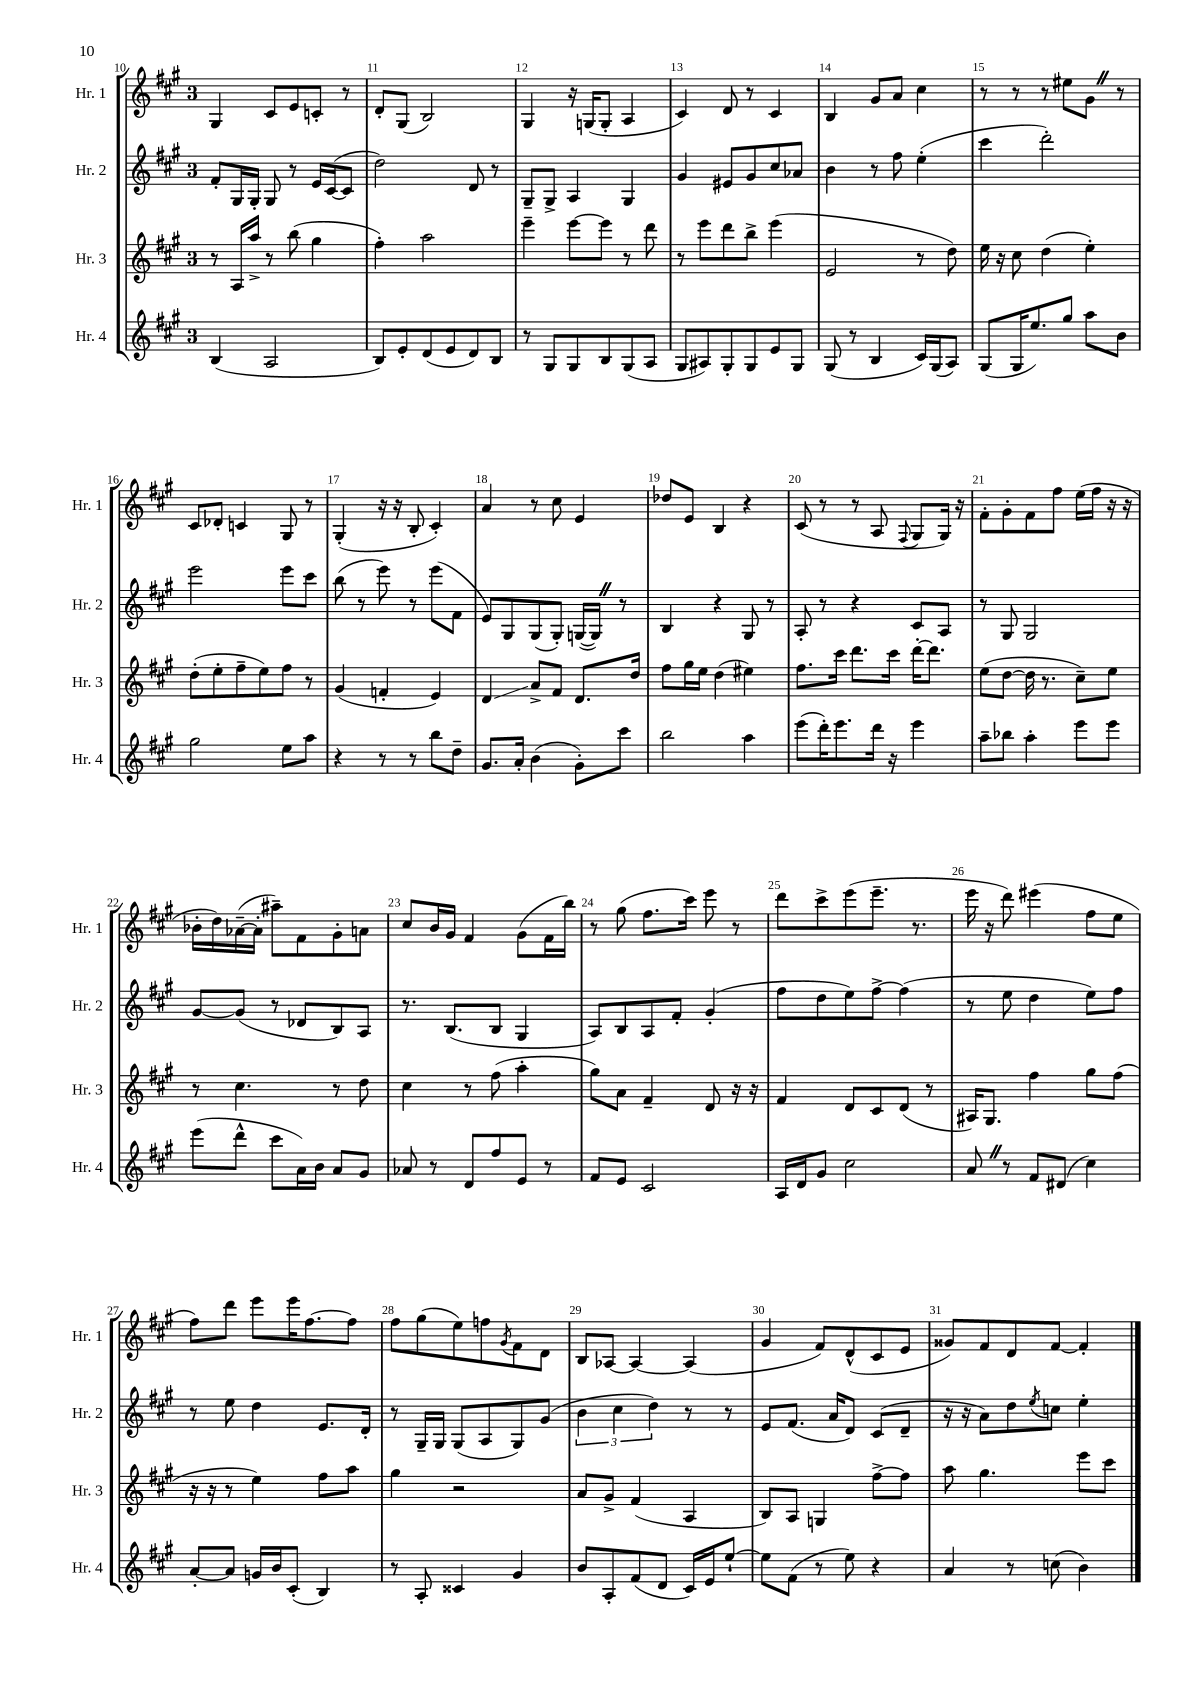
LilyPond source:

<<
\new StaffGroup <<
\new Staff = "s0" \with { instrumentName = "Hr. 1" shortInstrumentName = "Hr. 1" } {
    \clef treble \key a \major \once \override Staff.TimeSignature.style = #'single-digit \time 3/4
    gis4 cis'8 e'8 c'8-. r8 |
    d'8-. gis8( b2) |
    gis4 r16 g16( g8-. a4 |
    cis'4) d'8 r8 cis'4 |
    b4 gis'8 a'8 cis''4 |
    r8 r8 r8 eis''8 gis'8 \once \override BreathingSign.text = \markup { \musicglyph "scripts.caesura.straight" } \breathe r8 |
    cis'8 des'8-. c'4 gis8 r8 |
    gis4-.( r16 r16 b8-. cis'4-.) |
    a'4 r8 cis''8 e'4 |
    des''8 e'8 b4 r4 |
    cis'8( r8 r8 a8 \appoggiatura { fis8 } gis8 gis16) r16 |
    fis'8-. gis'8-. fis'8 fis''8 e''16( fis''16 r16 r16 |
    bes'16-. d''16) aes'16~--( aes'16-. ais''8--) fis'8 gis'8-. a'8 |
    cis''8 b'16 gis'16 fis'4 gis'8( fis'16 b''16) |
    r8 gis''8( fis''8. cis'''16) e'''8 r8 |
    d'''8 cis'''8-> e'''8( e'''8.-- r8. |
    e'''16 r16 d'''8) eis'''4( fis''8 e''8 |
    fis''8) d'''8 e'''8 e'''16 fis''8.~ fis''8 |
    fis''8 gis''8( e''8) f''8 \acciaccatura { gis'8 } fis'8 d'8 |
    b8 aes8~ aes4~ aes4( |
    gis'4 fis'8) d'8-^( cis'8 e'8 |
    gisis'8) fis'8 d'8 fis'8~ fis'4-. \bar "|." |
}
\new Staff = "s1" \with { instrumentName = "Hr. 2" shortInstrumentName = "Hr. 2" } {
    \clef treble \key a \major \once \override Staff.TimeSignature.style = #'single-digit \time 3/4
    fis'8-. gis16 gis16-. gis8 r8 e'16 cis'16~( cis'8 |
    d''2) d'8 r8 |
    gis8-- gis8-> a4 gis4 |
    gis'4 eis'8 gis'8 cis''8 aes'8 |
    b'4 r8 fis''8 e''4-.( |
    cis'''4 d'''2-.) |
    e'''2 e'''8 cis'''8 |
    b''8( r8 e'''8) r8 e'''8( fis'8 |
    e'8) gis8 gis8( gis8-.) g16~( g16) \once \override BreathingSign.text = \markup { \musicglyph "scripts.caesura.straight" } \breathe r8 |
    b4 r4 gis8 r8 |
    a8-. r8 r4 cis'8 a8 |
    r8 gis8 gis2 |
    gis'8~ gis'8( r8 des'8 b8) a8 |
    r8. b8.( b8 gis4 |
    a8) b8 a8 fis'8-. gis'4-.( |
    fis''8 d''8 e''8) fis''8~-> fis''4( |
    r8 e''8 d''4 e''8) fis''8 |
    r8 e''8 d''4 e'8. d'16-. |
    r8 gis16-- gis16 gis8( a8 gis8) gis'8( |
    \tuplet 3/2 { b'4 cis''4 d''4) } r8 r8 |
    e'8 fis'8.( a'16 d'8) cis'8( d'8-- |
    r16 r16 a'8) d''8 \acciaccatura { e''8 } c''8 e''4-. \bar "|." |
}
\new Staff = "s2" \with { instrumentName = "Hr. 3" shortInstrumentName = "Hr. 3" } {
    \clef treble \key a \major \once \override Staff.TimeSignature.style = #'single-digit \time 3/4
    r8 a16 a''16-> r8 b''8( gis''4 |
    fis''4-.) a''2 |
    e'''4-- e'''8~ e'''8 r8 d'''8 |
    r8 e'''8 d'''8 b''8-> e'''4( |
    e'2 r8 d''8) |
    e''16 r16 cis''8 d''4( e''4-.) |
    d''8-.( e''8-. fis''8-- e''8) fis''8 r8 |
    gis'4( f'4-. e'4) |
    d'4\glissando a'8-> fis'8 d'8. d''16 |
    fis''8 gis''16 e''16 d''4( eis''4) |
    fis''8. cis'''16 d'''8. cis'''16 d'''16~-. d'''8. |
    e''8( d''8~ d''16 r8. cis''8--) e''8 |
    r8 cis''4. r8 d''8 |
    cis''4 r8 fis''8( a''4-. |
    gis''8) a'8 fis'4-- d'8 r16 r16 |
    fis'4 d'8 cis'8 d'8( r8 |
    ais16) gis8. fis''4 gis''8 fis''8( |
    r16 r16 r8 e''4) fis''8 a''8 |
    gis''4 r2 |
    a'8 gis'8-> fis'4( a4 |
    b8) a8 g4 fis''8~-> fis''8 |
    a''8 gis''4. e'''8 cis'''8 \bar "|." |
}
\new Staff = "s3" \with { instrumentName = "Hr. 4" shortInstrumentName = "Hr. 4" } {
    \clef treble \key a \major \once \override Staff.TimeSignature.style = #'single-digit \time 3/4
    b4( a2 |
    b8) e'8-. d'8( e'8 d'8) b8 |
    r8 gis8 gis8 b8 gis8( a8 |
    gis8 ais8) gis8-. gis8 e'8 gis8 |
    gis8( r8 b4 cis'16) gis16( a8) |
    gis8( gis16 e''8.) gis''8 a''8 b'8 |
    gis''2 e''8 a''8 |
    r4 r8 r8 b''8 d''8-- |
    gis'8. a'16-. b'4( gis'8-.) cis'''8 |
    b''2 a''4 |
    e'''8( d'''16-.) e'''8. d'''16 r16 e'''4 |
    a''8-- bes''8 a''4-. e'''8 e'''8 |
    e'''8( d'''8-^ cis'''8 a'16) b'16 a'8 gis'8 |
    aes'8 r8 d'8 fis''8 e'8 r8 |
    fis'8 e'8 cis'2 |
    a16 d'16 gis'8 cis''2 |
    a'8 \once \override BreathingSign.text = \markup { \musicglyph "scripts.caesura.straight" } \breathe r8 fis'8 dis'8( cis''4) |
    a'8~-. a'8 g'16 b'16 cis'8-.( b4) |
    r8 a8-. cisis'4 gis'4 |
    b'8 a8-. fis'8( d'8 cis'16) e'16 e''8~-! |
    e''8 fis'8( r8 e''8) r4 |
    a'4 r8 c''8( b'4) \bar "|." |
}
>>
>>
\layout { \context { \Score currentBarNumber = #10 \override BarNumber.break-visibility = ##(#f #t #t) barNumberVisibility = #all-bar-numbers-visible } }
